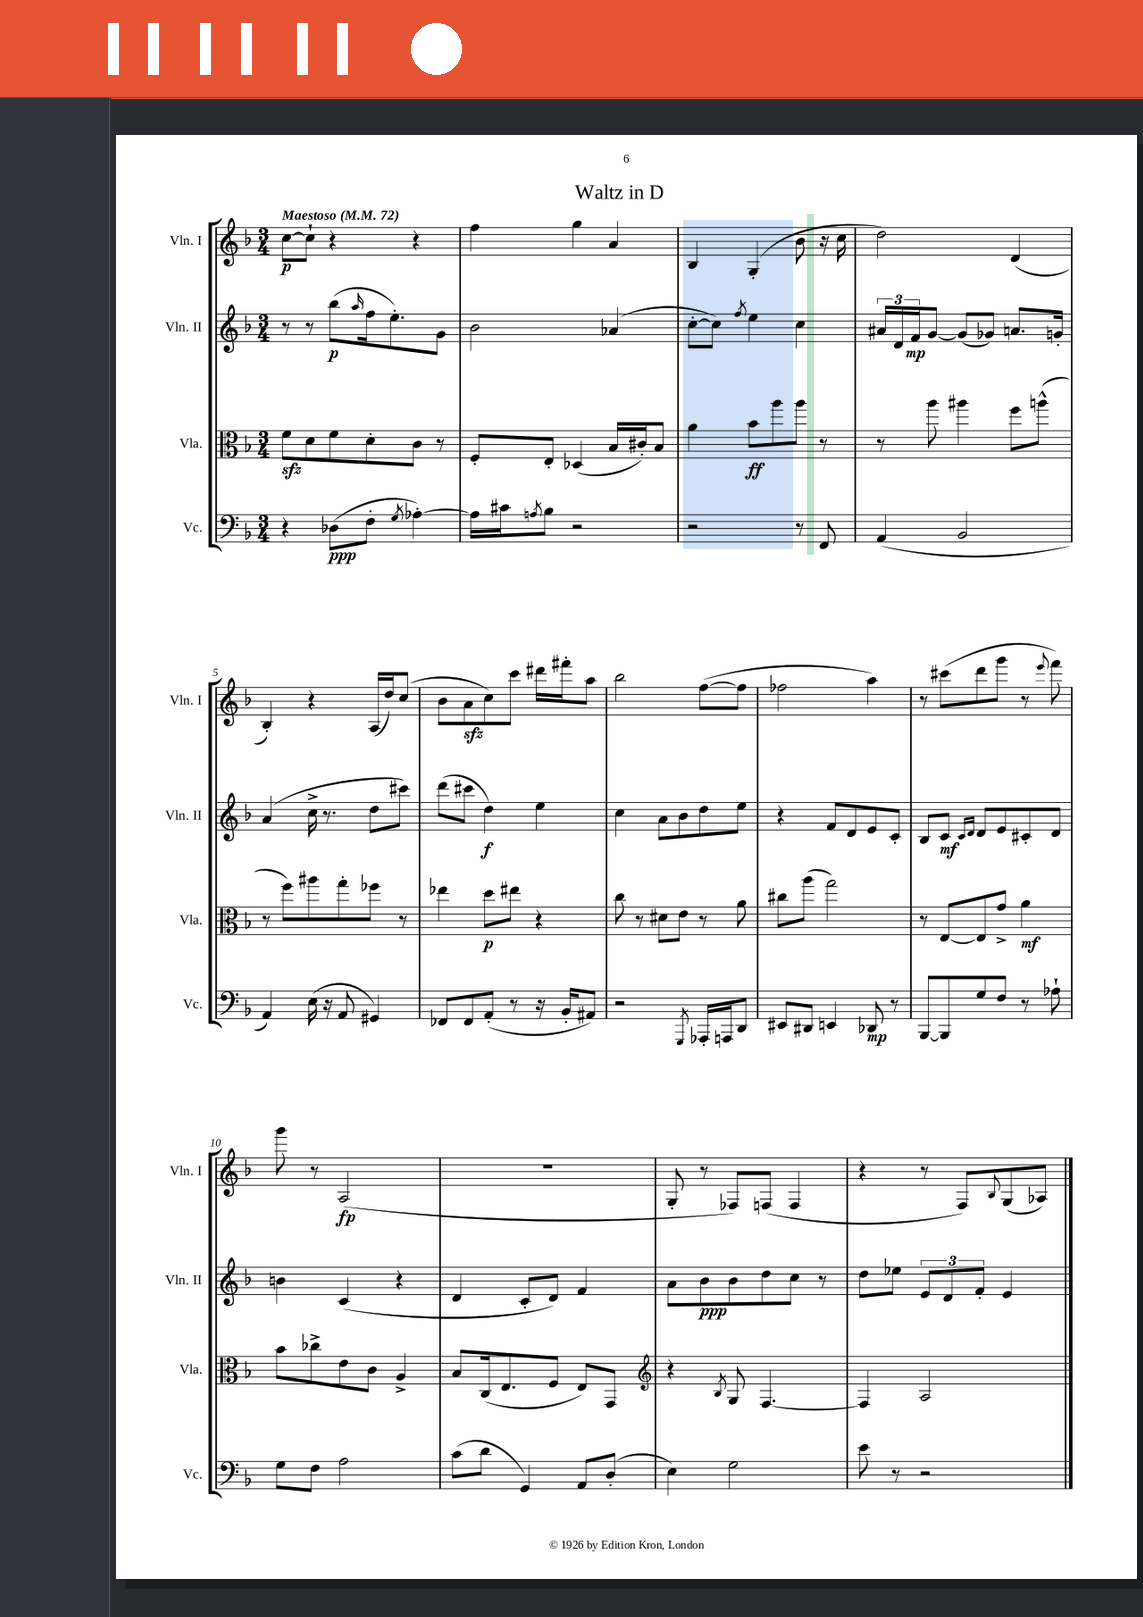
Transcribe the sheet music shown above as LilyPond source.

\header { title = "Waltz in D" }
<<
\new StaffGroup <<
\new Staff = "s0" \with { instrumentName = "Vln. I" shortInstrumentName = "Vln. I" } {
    \clef treble \key f \major \numericTimeSignature \time 3/4 \tempo "Maestoso" 4 = 72
    c''8~\p c''8-! r4 r4 |
    f''4 g''4 a'4 |
    bes4 g4-.( bes'8 r16 c''16 |
    d''2) d'4( |
    bes4-.) r4 a16( d''16) c''8( |
    bes'8 a'8\sfz c''8) c'''8 dis'''16 fis'''16-. a''8 |
    bes''2 f''8~( f''8 |
    fes''2 a''4) |
    r8 cis'''8( d'''8 g'''8 r8 \appoggiatura { e'''8 } f'''8) |
    g'''8 r8 a2\fp( |
    R2. |
    g8-. r8 fes8) f8( f4 |
    r4 r8 f8) \appoggiatura { bes8 } g8( aes8) \bar "|." |
}
\new Staff = "s1" \with { instrumentName = "Vln. II" shortInstrumentName = "Vln. II" } {
    \clef treble \key f \major \numericTimeSignature \time 3/4
    r8 r8 bes''8\p( \grace { a''16 } f''16 e''8.-.) g'8 |
    bes'2 aes'4( |
    c''8~-. c''8) \acciaccatura { f''8 } e''4 c''4 |
    \tuplet 3/2 { ais'16 d'16 f'16\mp } g'8~ g'8( ges'8) a'8. g'16-. |
    a'4( c''16-> r8. d''8 cis'''8) |
    d'''8( cis'''8 d''4\f) e''4 |
    c''4 a'8 bes'8 d''8 e''8 |
    r4 f'8 d'8 e'8 c'8-. |
    bes8 c'8\mf \grace { c'16 d'16 } d'8 e'8 cis'8-. d'8 |
    b'4 c'4( r4 |
    d'4 c'8-. d'8) f'4 |
    a'8 bes'8\ppp bes'8 d''8 c''8 r8 |
    d''8 ees''8 \tuplet 3/2 { e'8 d'8 f'8-. } e'4 \bar "|." |
}
\new Staff = "s2" \with { instrumentName = "Vla." shortInstrumentName = "Vla." } {
    \clef alto \key f \major \numericTimeSignature \time 3/4
    f'8\sfz d'8 f'8 d'8-. c'8 r8 |
    f8-. e8-. des4( bes16 cis'16-.) bes8 |
    a'4 bes'8\ff a''8 a''8 r8 |
    r8 a''8 ais''4 f''8 a''8-^( |
    r8 f''8) ais''8 g''8-. fes''8 r8 |
    ees''4 d''8\p eis''8 r4 |
    c''8 r8 dis'8 e'8 r8 a'8 |
    cis''8 a''8( g''2) |
    r8 e8~ e8 g'8-> a'4\mf |
    bes'8 ces''8-> e'8 c'8 a4-> |
    bes8 c16( e8. f8 e8) g,8 |
    \clef treble r4 \acciaccatura { bes8 } g8 f4.~ |
    f4 a2 \bar "|." |
}
\new Staff = "s3" \with { instrumentName = "Vc." shortInstrumentName = "Vc." } {
    \clef bass \key f \major \numericTimeSignature \time 3/4
    r4 des8\ppp( f8-. \acciaccatura { g8 } aes4~-.) |
    aes16 cis'16 \acciaccatura { a8 } bes8 r2 |
    r2 r8 f,8 |
    a,4( bes,2 |
    a,4) e16( r16 a,8 gis,4) |
    fes,8 fes,8 a,8-.( r8 r16 bes,16-. ais,8) |
    r2 \acciaccatura { g,,8 } aes,,16-. a,,16 d,8 |
    eis,8 dis,8 e,4 des,8\mp r8 |
    bes,,8~ bes,,8 g8 f8 r8 aes8-! |
    g8 f8 a2 |
    c'8( d'8 g,4) a,8 d8-.( |
    e4) g2 |
    e'8 r8 r2 \bar "|." |
}
>>
>>
